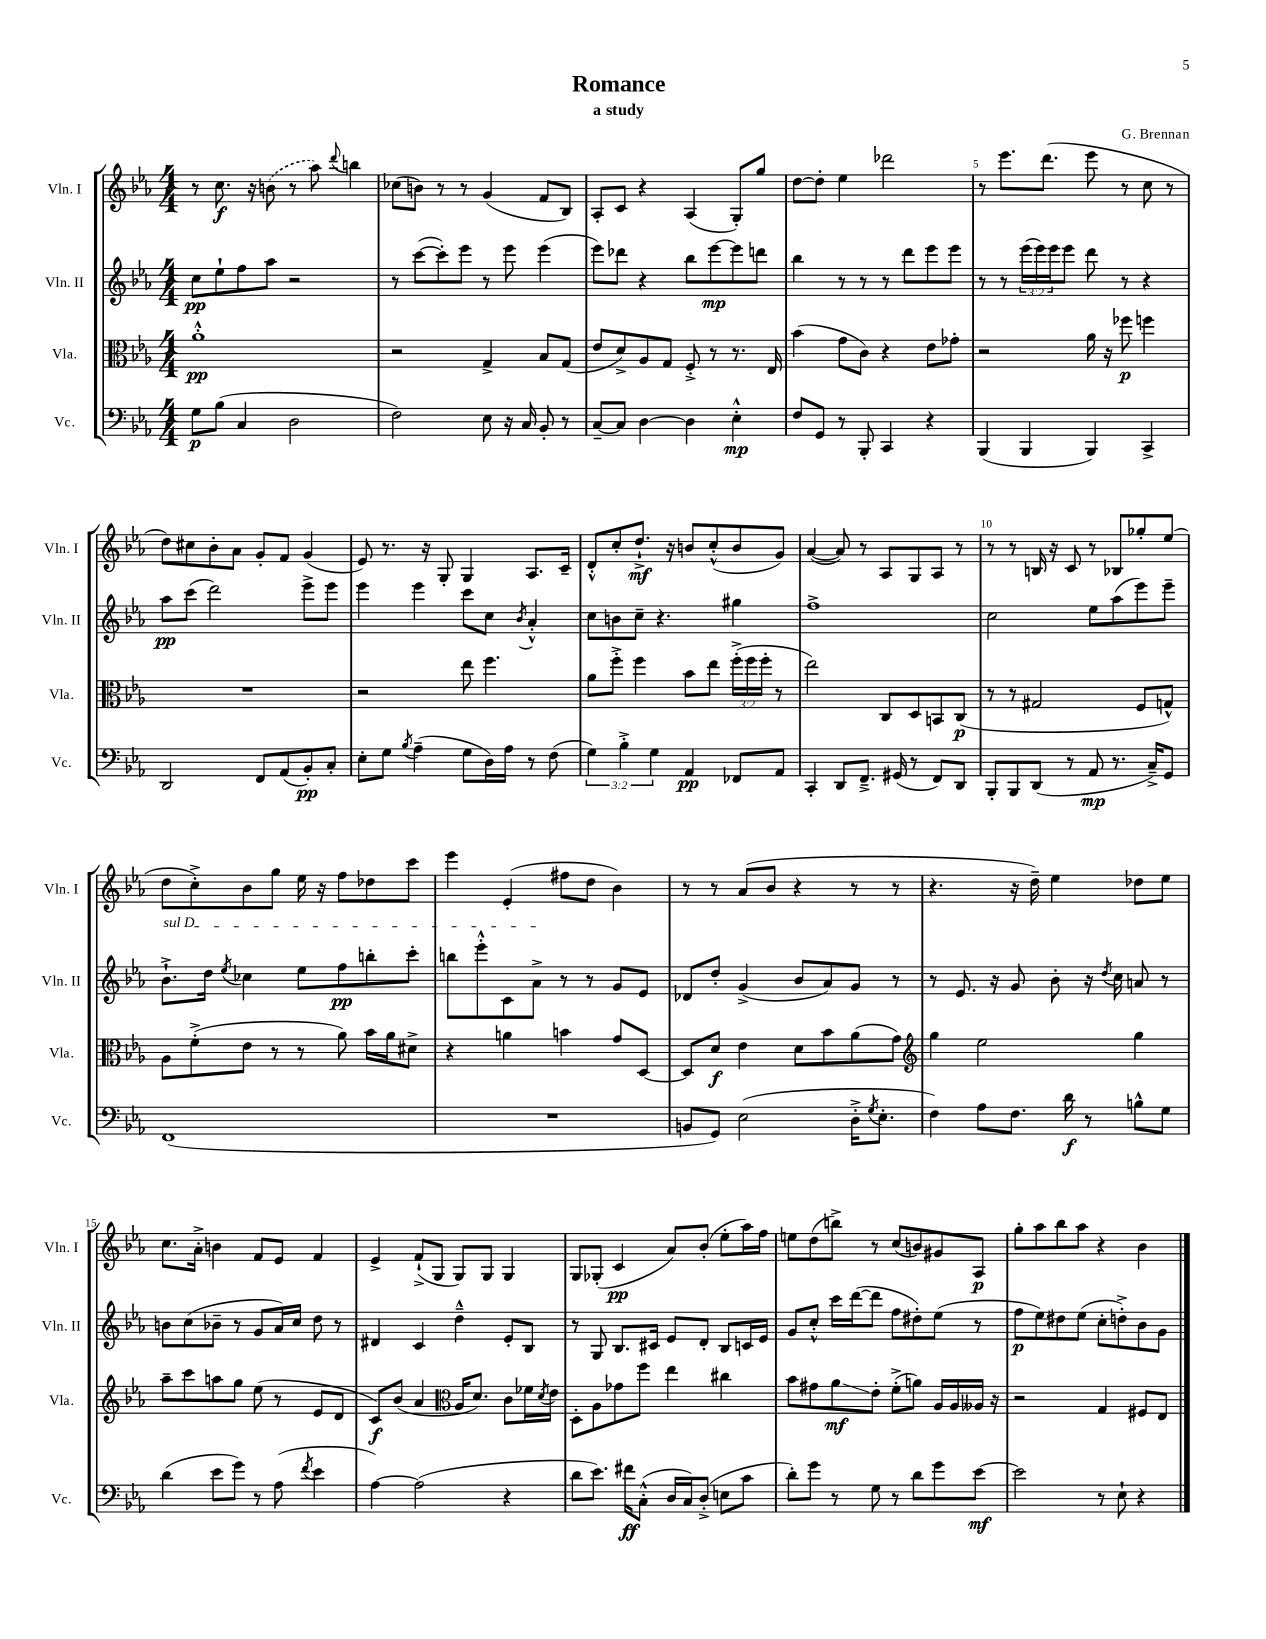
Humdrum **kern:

**kern	**kern	**kern	**kern
*staff4	*staff3	*staff2	*staff1
*clefF4	*clefC3	*clefG2	*clefG2
*k[b-e-a-]	*k[b-e-a-]	*k[b-e-a-]	*k[b-e-a-]
*M4/4	*M4/4	*M4/4	*M4/4
8G\L	1a-'^^	8cc\L	8r
(8B-\J	.	8ee-`\	8.cc\
4C/	.	8ff\	.
.	.	.	16r
.	.	8aa-\J	(8b\
2D\	.	2r	8r
.	.	.	8aa-\)
.	.	.	8qqddd/
.	.	.	4bb\
=	=	=	=
2F\)	2r	8r	(8cc-\L
.	.	([8ccc\L	8b\J)
.	.	8ccc'\])	8r
.	.	8eee-\J	8r
8E-\	4G^/	8r	(4g/
16r	.	8eee-\	.
16C/	.	.	.
8BB-'/	8B-/L	(4eee-\	8f/L
8r	(8G/J	.	8B-/J)
=	=	=	=
[8C~/L	8e-/L	8eee-\L)	8A-'/L
8C/]J	8d^/)	8ddd-\J	8c/J
[4D\	8A-/	4r	4r
.	8G/J	.	.
4D\]	8F'^/	8bb-\L	(4A-/
.	8r	[8eee-\	.
4E-'^^\	8.r	8eee-\]	8G'/L)
.	.	8ddd\J	8gg/J
.	16E-/	.	.
=	=	=	=
8F/L	(4b-\	4bb-\	[8dd\L
8GG/J	.	.	8dd'\]J
8r	8g\L	8r	4ee-\
8BBB-'/	8c\J)	8r	.
4CC/	4r	8r	2ddd-\
.	.	8ddd\L	.
4r	8e-\L	8eee-\	.
.	8g-'\J	8eee-\J	.
=	=	=	=
(4BBB-/	2r	8r	8r
.	.	8r	8.eee-\L
4BBB-/	.	(24eee-\LL	.
.	.	24eee-\)	.
.	.	.	(8.ddd\J
.	.	24eee-\J	.
.	.	8eee-\J	.
4BBB-/)	16a-\	8ddd\	8eee-\
.	16r	.	.
.	8ff-\	8r	8r
4CC^/	4ff\	4r	8cc\
.	.	.	8r
=	=	=	=
2DD/	1r	8aa-\L	8dd\L)
.	.	(8ccc\J	8cc#\
.	.	2ddd\)	8b-'\
.	.	.	8a-\J
8FF/L	.	.	8g'/L
(8AA-/	.	.	8f/J
8BB-'/)	.	8eee-^\L	(4g/
8C'/J	.	8eee-\J	.
=	=	=	=
8E-'\L	2r	4eee-\	8e-/)
8G\J	.	.	8.r
8qB-/	.	.	.
(4A-~\	.	4eee-\	.
.	.	.	16r
.	.	.	8G'/
8G\L	8ee-\	8ccc\L	4G/
16D\L)	4.ff\	8cc\J	.
16A-\JJ	.	.	.
.	.	8qb-/	.
8r	.	4a-'^^/	8.A-/L
(8F\	.	.	.
.	.	.	16c~/Jk
=	=	=	=
6G\)	8a-\L	8cc\L	8d'^^/L
.	8ff'^\J	8b\	8cc'/
6B-'^\	.	.	.
.	4ff\	8cc~\J	8.dd`^/J
6G\	.	.	.
.	.	4.r	.
.	.	.	16r
4AA-/	8b-\L	.	8b/L
.	8ee-\J	.	(8cc'^^/
8FF-/L	(24ff'^\LL	4gg#\	8b/
.	24ff\	.	.
.	24ff'\JJ	.	.
8AA-/J	8r	.	8g/J)
=	=	=	=
4CC'/	2ee-\)	1ff^	([4a-/
8DD/L	.	.	8a-/])
8.FF~^/J	.	.	8r
.	8C/L	.	8A-/L
(16GG#/	.	.	.
8r	8D/	.	8G/
8FF/L)	8BB/	.	8A-/J
8DD/J	(8C/J	.	8r
=	=	=	=
8BBB-'/L	8r	2cc\	8r
8BBB-/	8r	.	8r
(8DD/J	2G#/	.	16B/
.	.	.	16r
8r	.	.	8c/
8AA-/	.	8ee-\L	8r
8.r	.	(8aa-\	8B-/L
.	8F/L	8eee-\)	8gg-'/
16C~^/LK)	.	.	.
8GG/J	8G^^/J)	8eee-~\J	(8ee-/J
=	=	=	=
(1FF	8A-\L	8.b-`^\L	8dd\L
.	(8f'^\	.	8cc'^\)
.	.	16dd\Jk	.
.	.	8qee-/	.
.	8e-\J	4cc-\	8b-\
.	8r	.	8gg\J
.	8r	8ee-\L	16ee-\
.	.	.	16r
.	8a-\)	8ff\	8ff\L
.	16b-\LL	8bb'\	8dd-\
.	16a-\J	.	.
.	8d#^\J	8ccc'\J	8ccc\J
=	=	=	=
1r	4r	8bb\L	4eee-\
.	.	8eee-'^^\	.
.	4a\	8c\	(4e-'/
.	.	8a-^\J	.
.	4b\	8r	8ff#\L
.	.	8r	8dd\J
.	8g/L	8g/L	4b-\)
.	[8D/J	8e-/J	.
=	=	=	=
8BB/L	8D/]L	8d-/L	8r
8GG/J)	8d/J	8dd'/J	8r
(2E-\	4e-\	(4g^/	(8a-/L
.	.	.	8b-/J
.	8d\L	8b-/L	4r
.	8b-\	8a-/)	.
16D'^\LK	(8a-\	8g/J	8r
8qG/	.	.	.
8.E-'\J	.	.	.
.	8g\J)	8r	8r
=	=	=	=
*	*clefG2	*	*
4F\)	4gg\	8r	4.r
.	.	8.e-/	.
8A-\L	2ee-\	.	.
.	.	16r	.
8.F\J	.	8g/	16r
.	.	.	16dd~\)
.	.	8b-'\	4ee-\
16d\	.	.	.
8r	.	16r	.
.	.	8qdd/	.
.	.	16cc\	.
8B^^\L	4gg\	8a/	8dd-\L
8G\J	.	8r	8ee-\J
=	=	=	=
(4d\	8aa-~\L	8b\L	8.cc\L
.	8ccc\	(8cc\	.
.	.	.	16a-'^\Jk
8e-\L	8aa\	8b-~\J	4b\
8g\J)	8gg\J	8r	.
8r	(8ee-\	8g/L	8f/L
(8A-\	8r	16a-/L)	8e-/J
.	.	16cc/JJ	.
8qf/	.	.	.
4e-\	8e-/L	8dd\	4f/
.	8d/J	8r	.
=	=	=	=
[4A-\)	8c/L)	4d#/	4e-^/
.	(8b-/J	.	.
(2A-\]	4a-/	4c/	(8f`^/L
.	.	.	8G/J
*	*clefC3	*	*
.	16A-/LK	4dd~^^\	8G/L)
.	8.d/J)	.	.
.	.	.	8G/J
4r	8c\L	8e-'/L	4G/
.	16f-\L	8B-/J	.
.	8qd/	.	.
.	16e-\JJ	.	.
=	=	=	=
8d\L	8D'\L	8r	8G/L
8.e-\J)	8A-\	8G/	(8G-'/J
.	8g-\	8.B-/L	4c/
16f#\LK	.	.	.
(8C'^^\J	8ff\J	.	.
.	.	16c#/Jk	.
16D/LL	4ee-\	8e-/L	8a-/L)
16C/J)	.	.	.
(8D'^/J	.	8d'/J	(8b-'/J
8E\L	4cc#\	8B-/L	8ee-'\L
8c\J	.	16c/L	16aa-\L)
.	.	16e-/JJ	16ff\JJ
=	=	=	=
8d'\L)	8b-\L	8g/L	8ee\L
8g\J	8g#\	8cc'^^/J	(8dd\
8r	8a-\	16ccc\LL	8bb^\J)
.	.	([16ddd\J	.
8G\	8e-'\J	8ddd\]J	8r
8r	(8f'^\L	8ff\L	(8cc/L
8d\L	8a\J)	8dd#'\)	8b/)
8g\	16A-/LL	(8ee-\J	8g#/
.	16A-/	.	.
[8e-\J	16A--/JJ	8r	8A-/J
.	16r	.	.
=	=	=	=
2e-\]	2r	8ff\L	8gg'\L
.	.	8ee-\)	8aa-\
.	.	8dd#\	8bb-\
.	.	(8ee-\J	8aa-\J
8r	4G/	8cc'\L	4r
8E-`\	.	8dd'^\)	.
4r	8F#/L	8b-\	4b-\
.	8E-/J	8g\J	.
==	==	==	==
*-	*-	*-	*-
